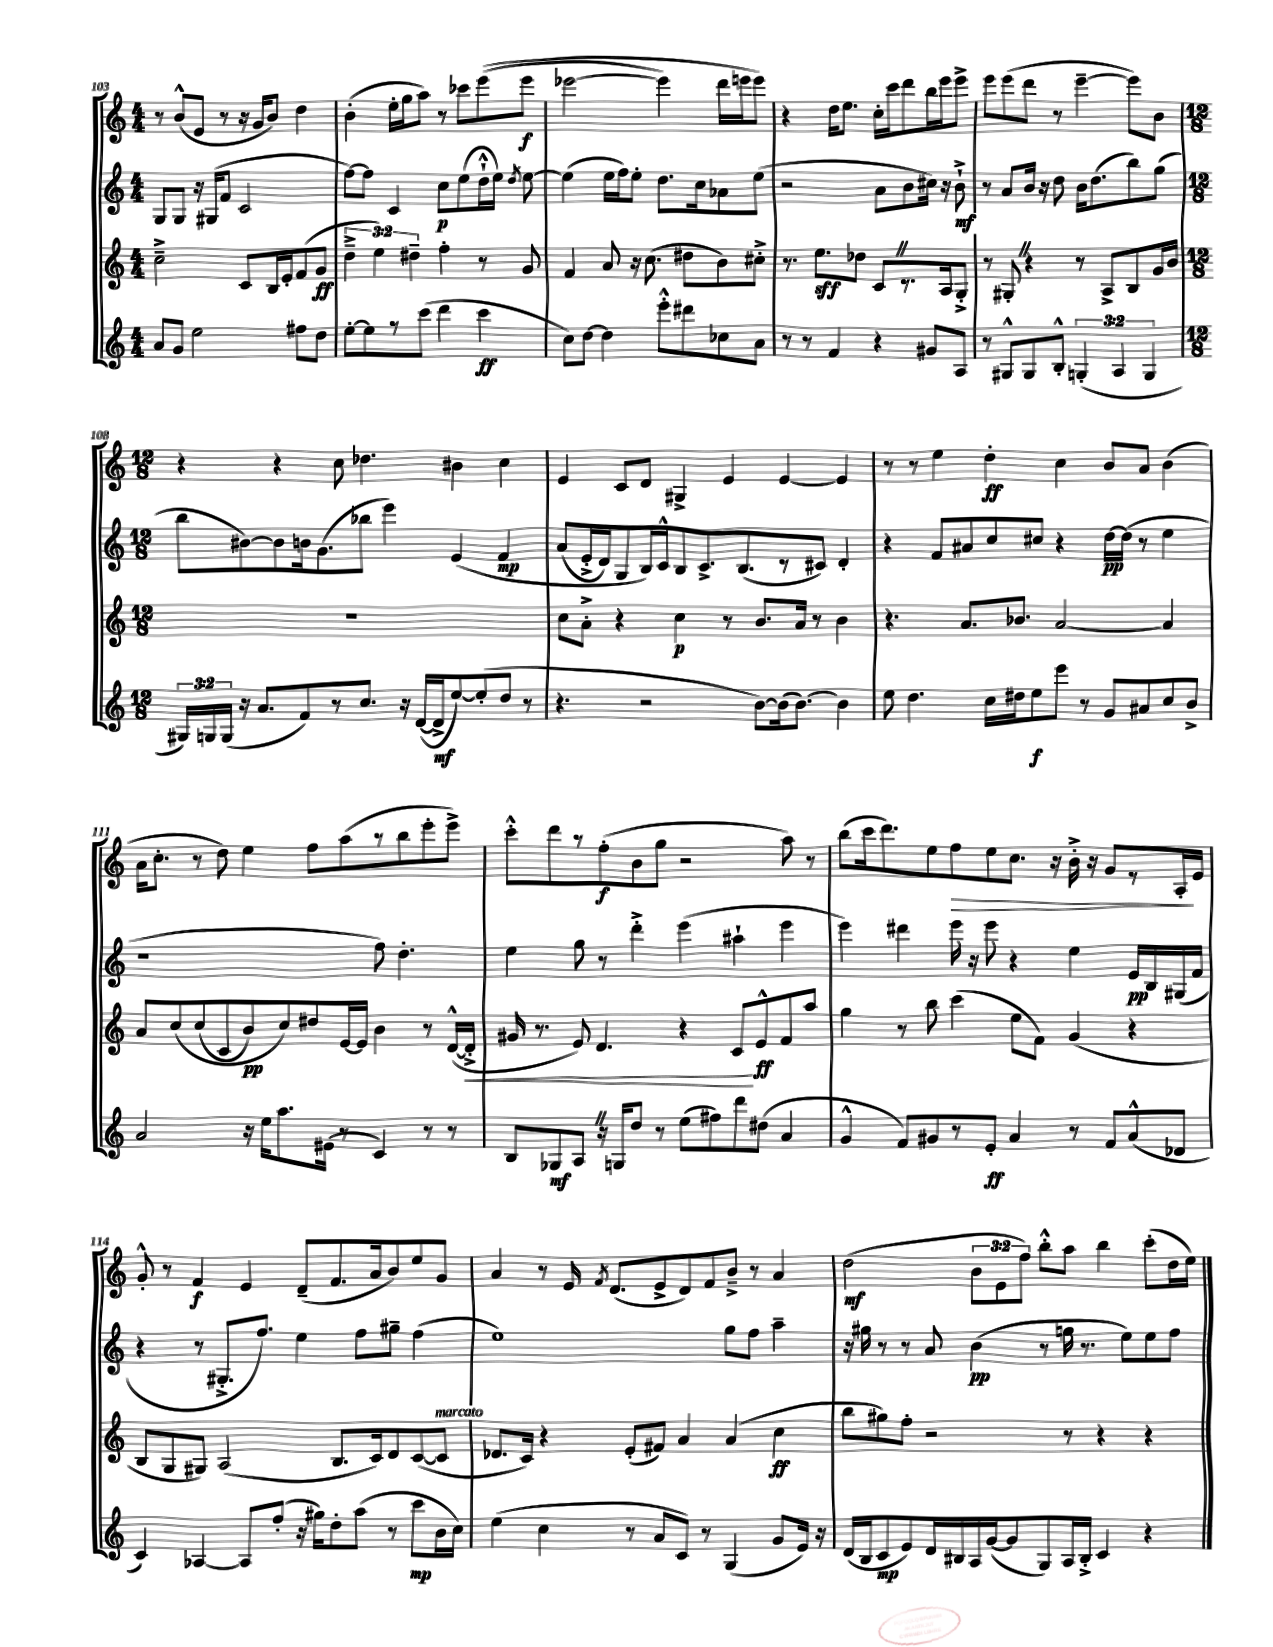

**kern	**kern	**kern	**kern
*staff4	*staff3	*staff2	*staff1
*clefG2	*clefG2	*clefG2	*clefG2
*k[]	*k[]	*k[]	*k[]
*M4/4	*M4/4	*M4/4	*M4/4
8a	2cc~^	8G	8r
8g	.	8G	(8b^^
2ee	.	16r	8e
.	.	(16G#	.
.	.	8f	8r
.	8c	2c	16r
.	.	.	16g
.	16B	.	8b)
.	16e'	.	.
8ff#	(8f	.	4dd
8dd	8g	.	.
=	=	=	=
[8ee'	6dd~^	[8ff)	(4b'
8ee]	.	8ff]	.
.	6ee)	.	.
8r	.	4c	16ee'
.	.	.	16gg
.	6dd#~	.	.
(8ccc	.	.	8aa)
4ddd	4ff'	8cc	8r
.	.	(8ee	8ccc-
4ccc	8r	16dd`^^	&((8eee
.	.	16ee)	.
.	.	8qdd	.
.	8g	[8ee	8eee
=	=	=	=
8cc)	4f	(4ee]	[2eee-
[8dd	.	.	.
4dd]	8a	16ee	.
.	.	16ff)	.
.	16r	8ee'	.
.	(8.cc	.	.
8eee'^^	.	8.dd	4eee-])
8ddd#	8dd#	.	.
.	.	16cc	.
8cc-	8b)	8a-	16ddd
.	.	.	16eee
8a	8cc#'^	(8ee	8eee&)
=	=	=	=
8r	8.r	2r	4r
8r	.	.	.
.	8.ee	.	.
4f	.	.	16dd
.	.	.	8.ee
.	8dd-	.	.
4r	8c	8a	16cc'
.	.	.	16ccc
.	8.r	8b	8ddd
8g#	.	16cc#)	16bb
.	16A	16r	16eee
8A	8G'^	8b`^	8eee^
=	=	=	=
8r	8r	8r	8eee
8G#^^	8G#'	8a	(8eee
8G#	4r	16b	8ddd
.	.	16r	.
8B'^^	.	8dd	8r
(6G'	8r	16b	[4eee~
.	.	(8.dd	.
.	8A^	.	.
6A	.	.	.
.	8B	8bb)	8eee])
6G	.	.	.
.	16g	(8gg	8b
.	16b	.	.
=	=	=	=
*M12/8	*M12/8	*M12/8	*M12/8
24G#)	1.r	8bb	4r
24G	.	.	.
(24G	.	.	.
16r	.	[8b#)	.
8.a	.	.	.
.	.	8b#]	4r
8f)	.	16b	.
.	.	(8.g	.
8r	.	.	8cc
8.cc	.	8bb-	4.dd-
.	.	4eee)	.
16r	.	.	.
([16d	.	.	.
16d^]	.	.	.
[8ee)	.	&(4e	4b#
(8ee']	.	.	.
8dd	.	4f	4cc
8r	.	.	.
=	=	=	=
4.r	8cc	(8a	4e
.	8a'^	16e'^	.
.	.	16d)	.
.	4r	8G	8c
2r	.	16B&)	8d
.	.	16c^^	.
.	4cc	8B	4G#^
.	.	8.c^	.
.	8r	.	4e
.	.	(8.B	.
[8b)	8.b	.	.
(16b]	.	8r	[4e
[8.b)	16a	.	.
.	8r	8c#)	.
4b]	4b	4d'	4e]
=	=	=	=
8ee	4.r	4r	8r
4.dd	.	.	8r
.	.	8f	4ee
.	8.a	8a#	.
16cc	.	8cc	4dd'
16dd#	8.b-	.	.
8ee	.	8cc#	.
8eee	[2a	4r	4cc
8r	.	.	.
8g	.	[16dd	8b
.	.	(16dd]	.
8a#	.	8r	8a
8cc	4a]	4ee	(4b
8b^	.	.	.
=	=	=	=
2a	8a	1r	16a
.	.	.	8.cc'
.	&(8cc	.	.
.	(8cc	.	8r
.	8c	.	8dd)
16r	8b)	.	4ee
16ee	.	.	.
8.aa	8cc&)	.	.
.	8dd#	.	8ff
(16e#	.	.	.
8r	[16e	.	(8aa
.	16e]	.	.
4c)	4b	8ff)	8r
.	.	4.dd'	8bb
8r	8r	.	8eee'
8r	([16d^^	.	8eee^)
.	16d'^]	.	.
=	=	=	=
8B	16g#	4ee	8ccc'^^
.	8.r	.	.
8G-	.	.	8ddd
8A	8e)	8gg	8r
16r	4.d	8r	(8ff'
16G	.	.	.
8dd	.	4ddd'^	8b
8r	.	.	8gg
(8ee	4r	(4eee	2r
8ff#)	.	.	.
8ddd	8c	4aa#`	.
(8dd#	8e^^	.	.
4a	8f	4eee	8aa)
.	8aa	.	8r
=	=	=	=
4g^^	4gg	4eee)	(8bb
.	.	.	16ccc
.	.	.	8.ddd)
8f)	8r	4ddd#	.
8g#	8bb	.	8ee
8r	(4ccc	16eee	8ff
.	.	16r	.
8e'	.	8eee	8ee
4a	8ee	4r	8.cc
.	8f)	.	.
.	.	.	16r
8r	(4g	4ee	16b'^
.	.	.	16r
8f	.	.	8g
(8a^^	4r	16e	8r
.	.	16B	.
8d-	.	(16G#	16A'
.	.	16f	16e
=	=	=	=
4c)	8B	4r	8g'^^
.	8G	.	8r
[4A-	8G#)	8r	4f
.	(2A	8.G#'^	.
8A-]	.	.	4e
.	.	8.ff)	.
(8ff'	.	.	.
16r	.	4ee	(8d~
16gg#)	.	.	.
8dd'	8.B	.	8.f
(8aa	.	8ff	.
.	16c)	.	16a
8r	8d	8gg#~	8b)
8ccc	([8c	(4ff	8ee
16b	8c]	.	8g
16cc)	.	.	.
=	=	=	=
(4ee	8.d-	1ee)	4a
.	16c)	.	.
4cc	4r	.	8r
.	.	.	16e
.	.	.	8qf
.	.	.	(8.d
8r	(8e'	.	.
8a	8f#)	.	8e^
8c)	4a	.	8d)
8r	.	.	8f
(4G	(4a	8gg	8b~^
.	.	8ff	8r
8g	4cc	4aa~	4a
16e)	.	.	.
16r	.	.	.
=	=	=	=
(16d	8bb	16r	(2dd
16B	.	16gg#	.
8c	8gg#)	8r	.
8e)	8ff'	8r	.
16d	2r	8a	.
16B#	.	.	.
16A	.	(4b	12b
([16g	.	.	.
.	.	.	12e
8g]	.	.	.
.	.	.	12ff)
8G)	.	8r	8bb'^^
16A	8r	16gg	8aa
16B#'^	.	8.r	.
4c	4r	.	4bb
.	.	8ee)	.
4r	4r	8ee	(8ccc'
.	.	8ff	16dd
.	.	.	16ee)
==	==	==	==
*-	*-	*-	*-
